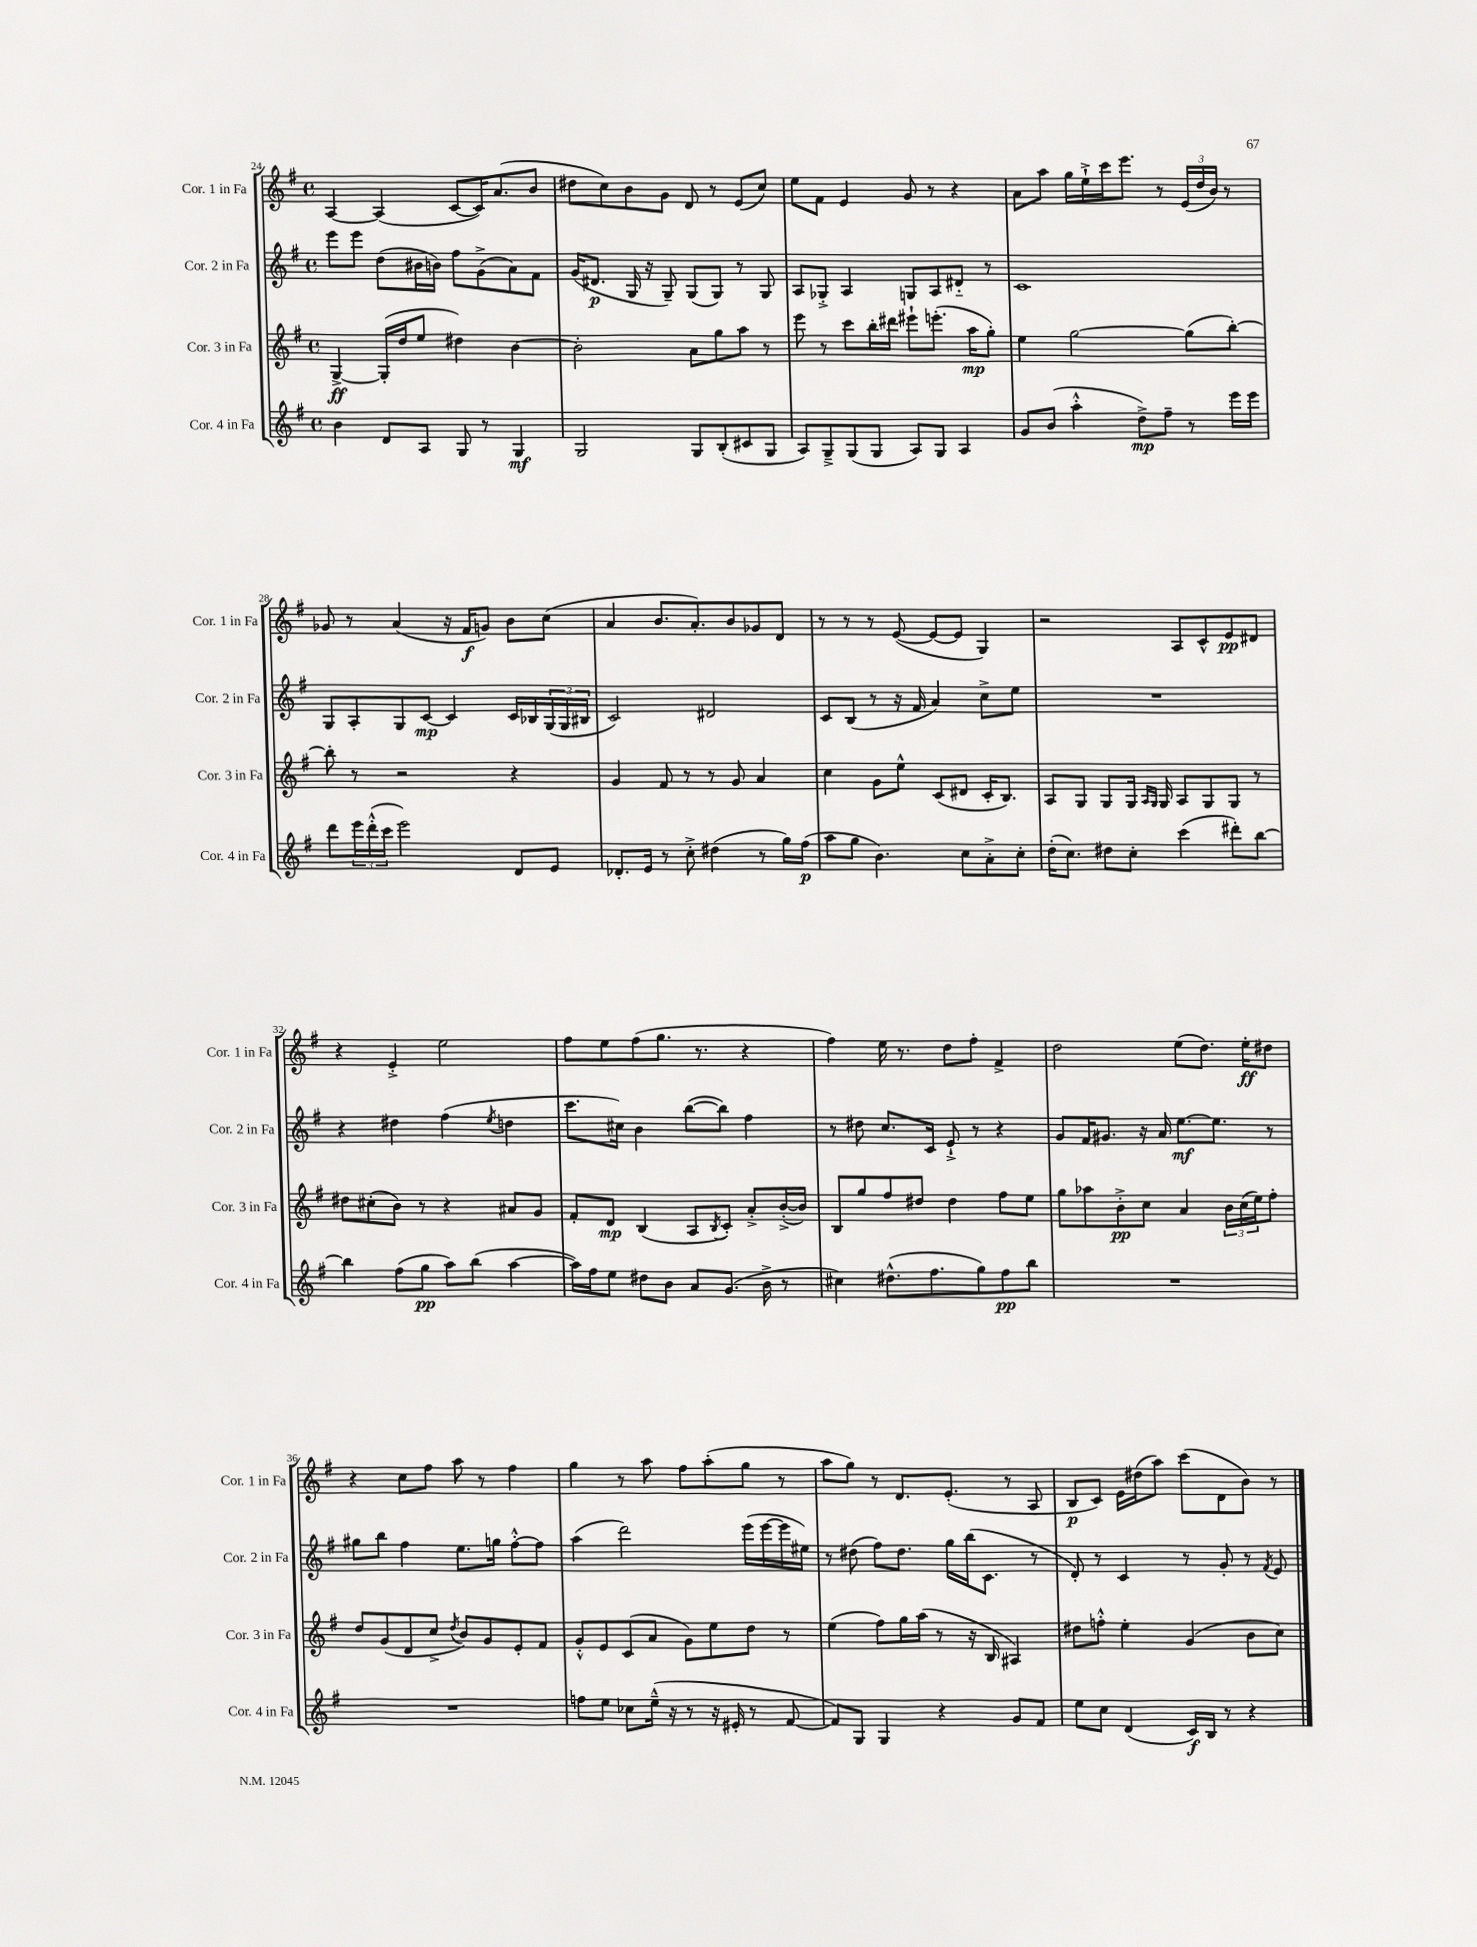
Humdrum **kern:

**kern	**kern	**kern	**kern
*staff4	*staff3	*staff2	*staff1
*clefG2	*clefG2	*clefG2	*clefG2
*k[f#]	*k[f#]	*k[f#]	*k[f#]
*M4/4	*M4/4	*M4/4	*M4/4
*met(c)	*met(c)	*met(c)	*met(c)
4b\	[4G^/	8eee\L	[4A/
.	.	8eee\J	.
8d/L	(16G'/]LL	(8dd\L	(4A/]
.	16dd/J	.	.
8A/J	8ee/J	16b#\L	.
.	.	16b\JJ)	.
8G/	4dd#\)	8ff#\L	[8c/L
8r	.	(8g^\	16c/]K)
.	.	.	(8.a/
4G/	[4b\	8a\)	.
.	.	8f#\J	8b/J
=	=	=	=
2G/	2b'\]	(16g/LK	8dd#\L
.	.	8.d#/J	.
.	.	.	8cc\)
.	.	16G/	8b\
.	.	16r	.
.	.	8G~/)	8g\J
8G/L	8a\L	(8G/L	8d/
(8B'/	8gg\	8G/J)	8r
8c#/	8aa\J	8r	(8e/L
8G/J	8r	8G/	8cc/J)
=	=	=	=
8A/L)	8eee\	8A/L	8ee\L
8G~^/	8r	8G-'^/J	8f#\J
(8G/	8ccc\L	4A/	4e/
8G/J	16bb'\L	.	.
.	16ddd#\JJ	.	.
8A/L)	8eee#`\L	8G/L	8g/
8G/J	(8.eee'\J	8A/	8r
4A/	.	8d#'~/J	4r
.	16aa\LK	.	.
.	8gg'\J)	8r	.
=	=	=	=
8g/L	4ee\	1c	8a\L
(8b/J	.	.	8aa\J
4aa'^^\	[2gg\	.	16gg\LL
.	.	.	16ee`^\
.	.	.	16ccc\J
.	.	.	8.eee\J
8dd^\L)	.	.	.
8ff#~\J	.	.	8r
8r	(8gg\]L	.	(24e/LL
.	.	.	24dd/
.	.	.	24b/JJ)
16eee\LL	[8bb'\J)	.	8r
16eee\JJ	.	.	.
=	=	=	=
8ddd\L	8bb'\]	8G/L	8g-/
24eee\L	8r	8A'/	8r
(24ddd'^^\	.	.	.
24ccc\JJ	.	.	.
2eee\)	2r	8G/	(4a/
.	.	[8c/J	.
.	.	4c/]	16r
.	.	.	16f#/LK
.	.	.	8g/J)
8d/L	4r	16c/LL	8b\L
.	.	16B-/	.
8e/J	.	(24G/	(8cc\J
.	.	24G/	.
.	.	24B#/JJ	.
=	=	=	=
8.d-'/L	4g/	2c/)	4a/
16e/Jk	.	.	.
8r	8f#/	.	8.b/L
8cc'^\	8r	.	.
.	.	.	8.a'/)
(4dd#\	8r	2d#/	.
.	8g/	.	8b/
8r	4a/	.	8g-/
16gg\LL)	.	.	8d/J
(16ff#\JJ	.	.	.
=	=	=	=
8aa\L	4cc\	8c/L	8r
8gg\J	.	(8B/J	8r
4.b\)	8g\L	8r	8r
.	8ee^^\J	16r	([8e/
.	.	16f#/	.
.	(8c/L	4a/)	8e/_L
8cc\L	8d#/J	.	8e/]J
8a'^\	16c'/LK	8cc^\L	4G/)
.	8.B/J)	.	.
8cc'\J	.	8ee\J	.
=	=	=	=
(16dd'\LK	8A/L	1r	2r
8.cc\J)	.	.	.
.	8G/J	.	.
8dd#\L	8G/L	.	.
8cc'\J	16G/Jk	.	.
.	16qqA/LL	.	.
.	16qqG/JJ	.	.
.	16G/	.	.
(4ccc\	8A/L	.	8A/L
.	8G/	.	8c^^/
8ddd#'\L)	8G/J	.	8e/
[8bb\J	8r	.	8d#/J
=	=	=	=
4bb\]	8dd#\L	4r	4r
.	(8cc#'\	.	.
(8ff#\L	8b\J)	4dd#\	4e'^/
8gg\J	8r	.	.
8aa\L)	4r	(4ff#\	2ee\
(8bb\J	.	.	.
.	.	8qee/	.
[4aa\	8a#/L	4dd\	.
.	8g/J	.	.
=	=	=	=
16aa\]LL)	8f#'/L	8.ccc\L	8ff#\L
16ff#\J	.	.	.
8ee\J	8d/J	.	8ee\
.	.	16cc#\Jk)	.
8dd#\L	(4B/	4b\	(8ff#\
8b\J	.	.	8.gg\J
8a/L	8A/L	([8bb\L	.
.	.	.	8.r
.	8qB/	.	.
(8.g/J	8c'/J)	8bb\]J)	.
.	8a'^/L	4ff#\	4r
16b^\	.	.	.
8r	([16b'^/L	.	.
.	16b/]JJ)	.	.
=	=	=	=
4cc#\)	8B/L	8r	4ff#\)
.	8gg/	8dd#\	.
(8.dd#^^\L	8ff#/	8.cc/L	16ee\
.	.	.	8.r
.	8dd#/J	.	.
8.ff#\	.	16c/Jk	.
.	4dd#\	8e`^/	8dd\L
8gg\)	.	8r	8ff#'\J
8ff#\	8ff#\L	4r	4f#^/
8bb\J	8ee\J	.	.
=	=	=	=
1r	8gg\L	8g/L	2dd\
.	8aa-\	16f#/K	.
.	.	8.g#/J	.
.	8b'^\	.	.
.	8cc\J	16r	.
.	.	16a/	.
.	4a/	[8.ee\L	(8ee\L
.	.	.	8.dd\J)
.	.	8.ee\]J	.
.	24b\LL	.	.
.	(24cc\	.	.
.	.	.	16ee'\LK
.	24ee\J)	.	.
.	8ff#'\J	8r	8dd#\J
=	=	=	=
1r	8dd/L	8gg#\L	4r
.	(8g/	8bb\J	.
.	8d/	4ff#\	8cc\L
.	8cc^/J	.	8ff#\J
.	8qdd/	.	.
.	8b/L)	8.ee\L	8aa\
.	8g/	.	8r
.	.	16gg\Jk	.
.	8e'/	[8ff#'^^\L	4ff#\
.	8f#/J	8ff#\]J	.
=	=	=	=
8ff\L	8g'^^/L	(4aa\	4gg\
8ee\J	8e/	.	.
8cc-\L	(8c/	2ddd\)	8r
(16ee~^^\Jk	8a/J	.	8aa\
16r	.	.	.
8r	8g\L)	.	8ff#\L
16r	8ee\	.	(8aa'\
16e#'/	.	.	.
8r	8dd\J	(16eee\LL	8gg\J
.	.	[16eee\	.
[8f#/	8r	16eee\]	8r
.	.	16ee#\JJ)	.
=	=	=	=
8f#/]L)	(4ee\	8r	8aa\L
8G/J	.	(8dd#\	8gg\J)
4G/	8ff#\L)	8ff#\L)	8r
.	16gg\L	8.dd#\J	8.d/L
.	(16aa\JJ	.	.
4r	8r	.	.
.	.	16gg\LL	(8.e'/J
.	16r	(16bb\J	.
.	16B/	8.c\J	.
8g/L	4A#/)	.	8r
8f#/J	.	8r	8A/
=	=	=	=
8ee\L	8dd#\L	8d'/)	8B/L
8cc\J	8ff'^^\J	8r	8c/J)
(4d/	4ee'\	4c/	16e\LL
.	.	.	(16dd#\J
.	.	.	8aa\J)
16c/LL)	(4g/	8r	(8ccc\L
16B/JJ	.	.	.
8r	.	8g'/	8d\
4r	8b\L	8r	8b\J)
.	.	8qf#/	.
.	8cc\J)	8e/	8r
==	==	==	==
*-	*-	*-	*-
